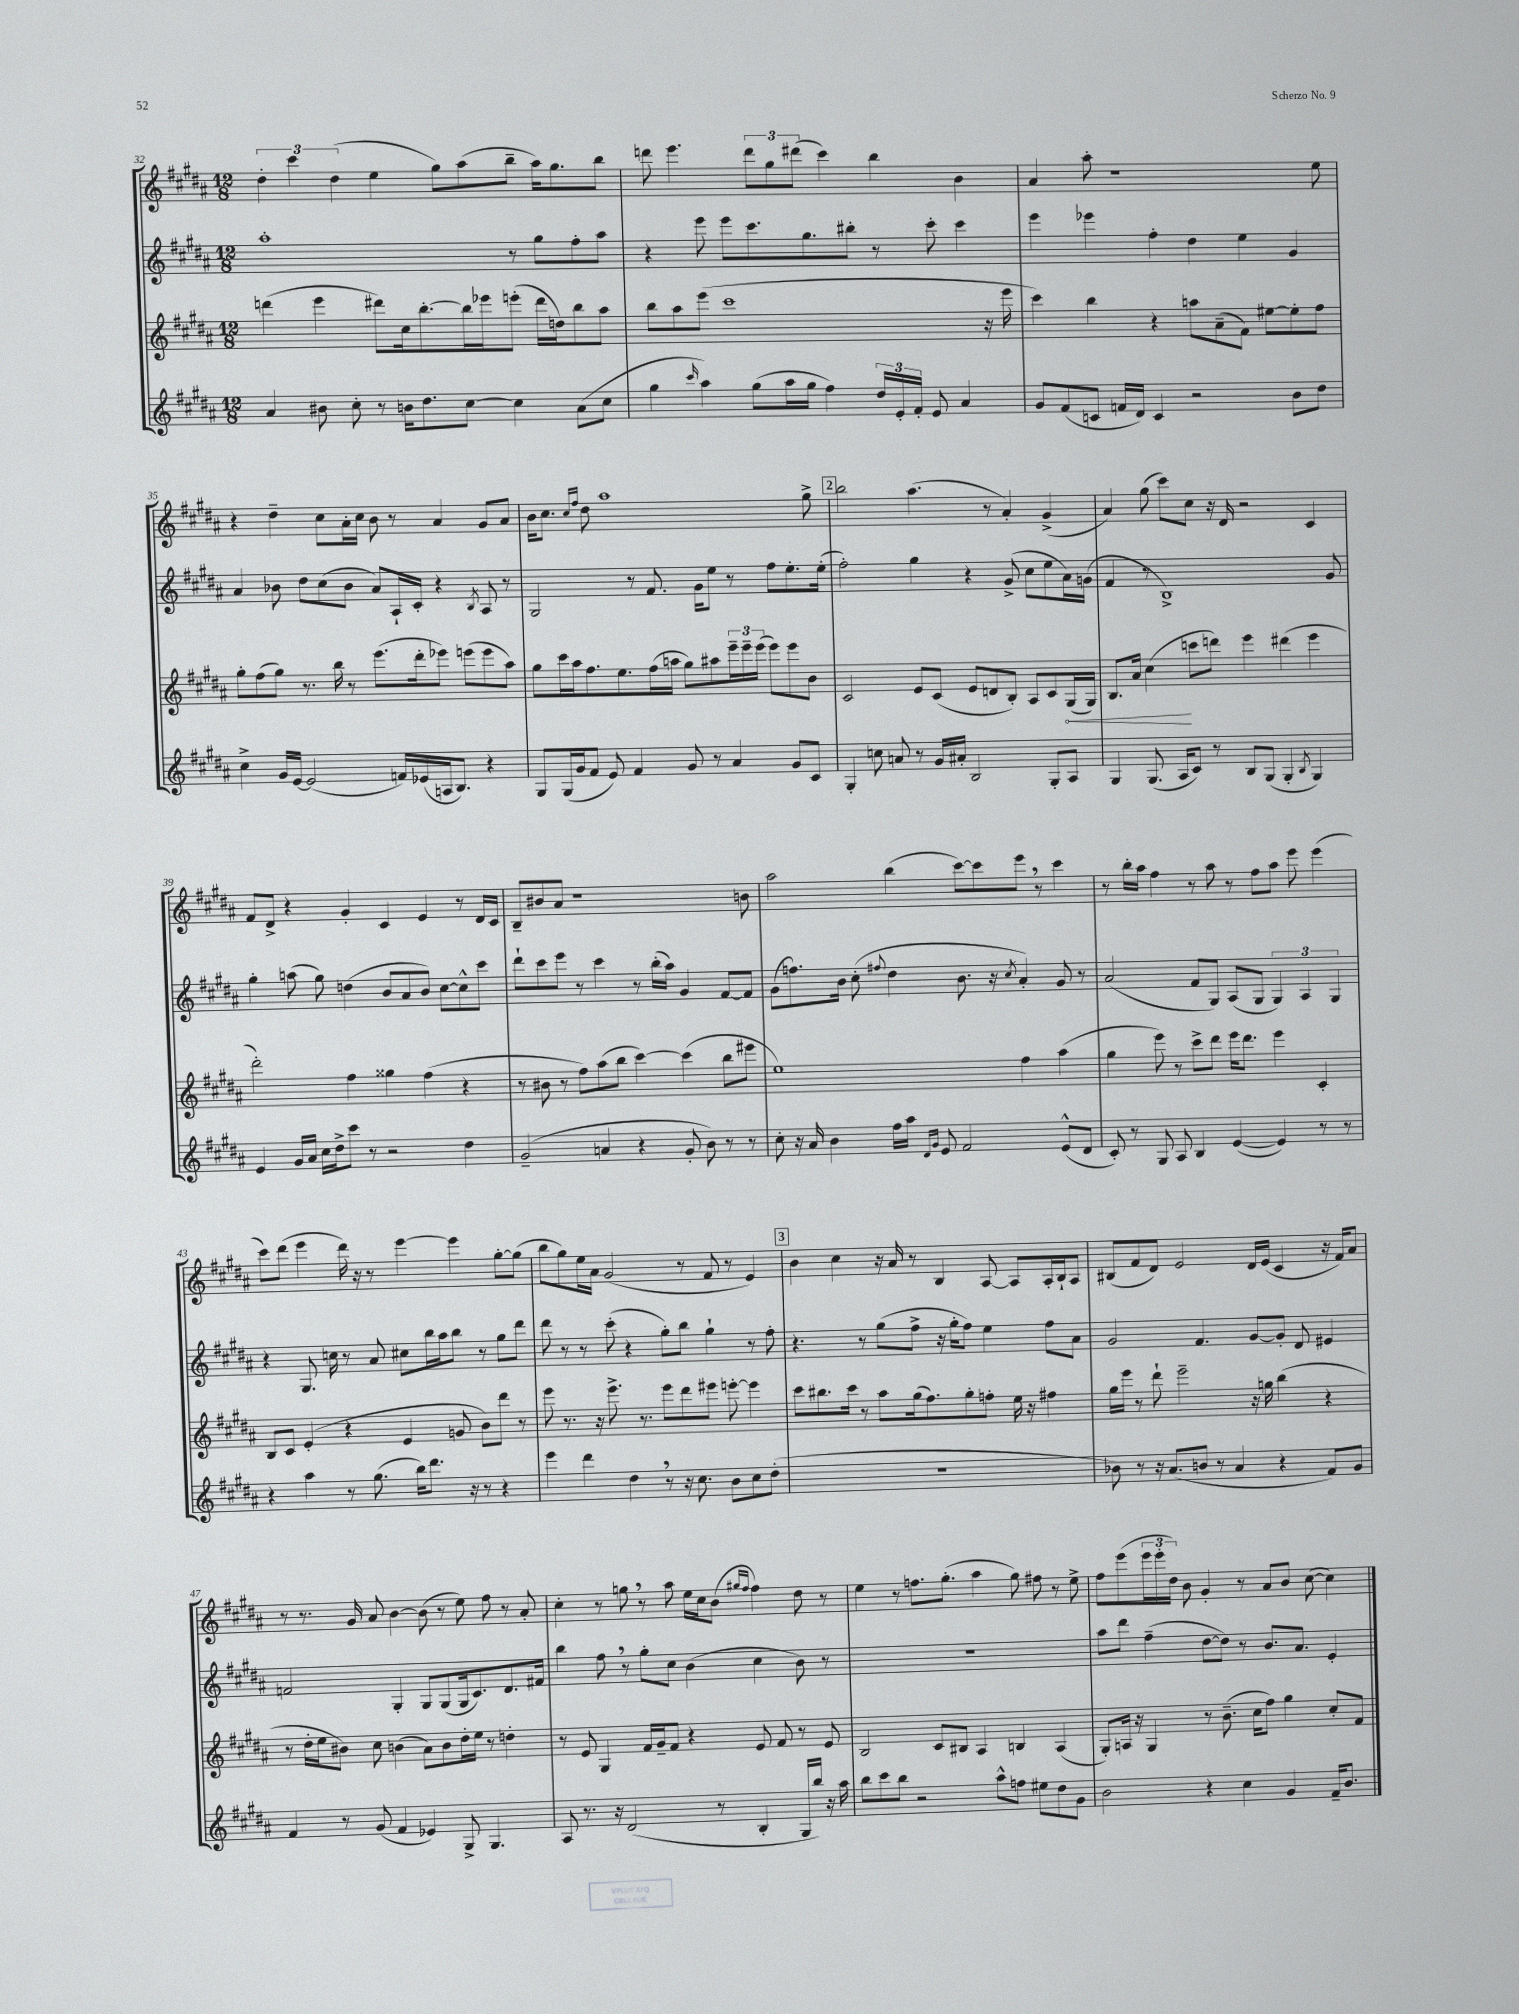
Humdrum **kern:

**kern	**kern	**dynam	**kern	**kern
*part4	*part3	*part3	*part2	*part1
*staff4	*staff3	*staff3	*staff2	*staff1
*clefG2	*clefG2	*	*clefG2	*clefG2
*k[f#c#g#d#a#]	*k[f#c#g#d#a#]	*	*k[f#c#g#d#a#]	*k[f#c#g#d#a#]
*M12/8	*M12/8	*	*M12/8	*M12/8
=32	=32	=32	=32	=32
4a#/	(4dddn\	.	1aa#'	6dd#'\
.	.	.	.	6ccc#\
8b#X\	4eee\	.	.	.
.	.	.	.	(6dd#\
8cc#'\	.	.	.	.
8r	8ddd#X\L)	.	.	4ee\
16bn\KL	16cc#\k	.	.	.
8.dd#\	[8.bb'\	.	.	.
.	.	.	.	8gg#\L)
[8cc#\J	16bb\L]	.	.	(8aa#\
.	16eee-X\J	.	.	.
4cc#\]	(8eeen'\J	.	8r	8bb~\J
.	16ddd#\LL	.	8gg#\L	16aa#\KL)
.	16ddn\J)	.	.	8.gg#\
(8a#\L	8bb\	.	8ff#'\	.
8cc#\J	8aa#\J	.	8aa#\J	8bb\J
=33	=33	=33	=33	=33
4gg#\	8bb\L	.	4r	8dddn\
.	8aa#\	.	.	4.eee\
16qqccc#/	.	.	.	.
4aa#\)	(8eee\J	.	8eee\	.
.	1ccc#	.	8eee\L	.
(8gg#\L	.	.	8.ccc#\	12ddd\L
.	.	.	.	12gg#\
16aa#\L	.	.	.	.
.	.	.	.	(12ddd#X\J
16gg#\JJ	.	.	8.gg#\	.
4ff#\)	.	.	.	4ccc#\)
.	.	.	8bb#X'\J	.
24dd#/LL	.	.	8r	4bb\
24e'/	.	.	.	.
24f#'/JJ	.	.	.	.
8e/	.	.	8ccc#'\	.
4a#/	.	.	4ccc#\	4b\
.	16r	.	.	.
.	16eee\	.	.	.
=34	=34	=34	=34	=34
8g#/L	4ccc#\)	.	4eee\	4a#/
(8f#/	.	.	.	.
8cn/J	4bb\	.	4eee-X\	8aa#'\
16fn/LL	.	.	.	1r
16d#/JJ)	.	.	.	.
4c/	4r	.	4ff#'\	.
2r	8aan\L	.	4dd#\	.
.	(8a#~\	.	.	.
.	8f#\J)	.	4ee\	.
.	[8ee#X\L	.	.	.
8b\L	8ee#'\]	.	4g#/	.
8dd#\J	8ff#\J	.	.	8ee\
!!LO:LB:g=z
=35	=35	=35	=35	=35
4cc#^\	8gg#'\L	.	4a#/	4r
.	(8ff#\	.	.	.
16g#/LL	8gg#\J)	.	8b-X\	4dd#~\
[16e/JJ	.	.	.	.
(2e/]	8.r	.	8dd#\L	.
.	.	.	(8cc#\	8cc#\L
.	16bb\	.	.	.
.	8r	.	8b-\J	16a#'\L
.	.	.	.	16cc#\JJ
.	(8.eee\L	.	8a#/L)	8b\
16fn/LL)	.	.	16A#`/L	8r
(16e-X/	16ddd#'\k	.	16c#'/JJ	.
16An/J	8eee-X\J)	.	4r	4a#/
8.B/J)	.	.	.	.
.	(8eeen\L	.	.	.
.	.	.	8qB/	.
4r	8eee\	.	8A#/	8g#/L
.	8aa#\J)	.	8r	8a#/J
=36	=36	=36	=36	=36
8G#/L	8gg#\L	.	2G#/	16b\KL
.	.	.	.	8.cc#\J
(16G#/L	16ccc#\L	.	.	.
16g#/J	16aa#\J	.	.	.
.	.	.	.	16qqcc#/LL
.	.	.	.	16qqff#/JJ
8f#/J	8.ff#\	.	.	8dd#\
8e/)	.	.	.	1aa#
.	8.ee\	.	.	.
4f#/	.	.	8r	.
.	(16ff#\L	.	8.f#/	.
.	16aan\JJ	.	.	.
8g#/	8gg#\L)	.	.	.
.	.	.	16g#\KL	.
8r	8aa#X\	.	8ee\J	.
4a#/	24eee~\L	.	8r	.
.	24eee~\	.	.	.
.	(24eee\JJ	.	.	.
.	8eee\L)	.	8ff#\L	.
8g#/L	8eee\	.	8.ee'\	.
8c#/J	8b\J	.	.	8gg#^\
.	.	.	(16ee'\Jk	.
!!LO:REH:place=s1:t=2
=37	=37	=37	=37	=37
4G#'/	2c#/	.	2ff#'\)	2bb\
8ccn\	.	.	.	.
8an/	.	.	.	.
8r	8e/L	.	4gg#\	(4.aa#\
16g#/LL	(8c#/J	.	.	.
16a#X'/JJ	.	.	.	.
2B/	8e/L	.	4r	.
.	8dn/	.	.	8r
.	8B'/J)	.	(8g#^/	4a#'/)
.	8A#/L	.	8cc#\L	.
8G#'/L	8c#/	.	8ee\	(4g#^/
!	!	!LO:HP:b	!	!
8A#/J	(16G#/L	<	16a#\L)	.
.	16G#/JJ)	.	(16gn\JJ	.
=38	=38	=38	=38	=38
4G#/	8.B/L	.	4f#/	4a#/)
.	16a#/Jk	.	.	.
(8.G#/	(4cc#\	.	8r	(8gg#\
.	.	.	1B^)	8ccc#\L)
16A#/KL	.	.	.	.
8c#/J)	8cccn\L	[	.	8cc#\J
8r	8dddn\J)	.	.	16r
.	.	.	.	16d#/
8B/L	4eee\	.	.	2r
(8G#/J	.	.	.	.
4G#'/	(4ddd#X\	.	.	.
8qB/	.	.	.	.
4G#/)	4eee\	.	.	4c#/
.	.	.	8g#/	.
!!LO:LB:g=z
=39	=39	=39	=39	=39
4e/	2ddd#'\)	.	4gg#'\	8f#/L
.	.	.	.	8d#^/J
16g#/LL	.	.	(8aan\	4r
16a#/JJ	.	.	.	.
16cc#\LL	.	.	8gg#\)	.
16dd#^\J	.	.	.	.
8ccc#\J	4ff#\	.	(4ddn\	4g#'/
8r	.	.	.	.
2r	4gg##X\	.	8b/L	4c#/
.	.	.	8a#/	.
.	(4ff#\	.	8b/J)	4e/
.	.	.	[8cc#\L	.
4dd#\	4r	.	8cc#^^\]	8r
.	.	.	8ccc#\J	16d#/LL
.	.	.	.	16c#/JJ
=40	=40	=40	=40	=40
(2g#~/	8r	.	8ddd#`\L	8B~/L
.	8b#X\	.	8ccc#\	8b#X/
.	8r	.	8eee\J	8a#/J
.	8ff#\L)	.	8r	1r
4an/	(8aa#\	.	4ccc#\	.
.	8bb\J	.	.	.
4r	[4ccc#\)	.	8r	.
.	.	.	(16bb'\LL	.
.	.	.	16aa#\JJ)	.
8g#'/	(4ccc#\]	.	4g#/	.
8b\)	.	.	.	.
8r	8bb\L	.	[8f#/L	.
8r	8eee#X\J	.	8f#/J]	8bn\
=41	=41	=41	=41	=41
8cc#'\	1ee)	.	(8g#\L	2aa#\
16r	.	.	8.ffn\)	.
16a#/	.	.	.	.
4b\	.	.	.	.
.	.	.	16b\Jk	.
.	.	.	(8cc#'\	.
.	.	.	8qqff#X/	.
16ff#\LL	.	.	4dd#\	(4bb\
16aa#\JJ	.	.	.	.
16qqd#/LL	.	.	.	.
16qqg#/JJ	.	.	.	.
8e/	.	.	.	.
2f#/	.	.	8.b\	[8ccc#\L)
.	.	.	.	8ccc#\]
.	.	.	16r	.
.	.	.	8qcc#/	.
.	4ff#\	.	4a#'/)	8eee,\J
.	.	.	.	8r
(8e^^/L	(4aa#\	.	8g#/	4ccc#\
8d#/J	.	.	8r	.
=42	=42	=42	=42	=42
8c#'/)	4gg#\	.	(2a#/	8r
8r	.	.	.	16bb'\LL
.	.	.	.	16aa#\JJ
8G#/	8eee\)	.	.	4ff#\
8A#/	8r	.	.	.
4B/	8ccc#^\L	.	8f#/L	8r
.	8ddd#\J	.	8G#/J)	8aa#\
([4e/	16eee\KL	.	(8A#/L	8r
.	8.ddd#\J	.	.	.
.	.	.	8G#/J	8ff#\L
4e/])	4eee\	.	6G#/)	8aa#\J
.	.	.	.	8eee\
.	.	.	6A#/	.
8r	4c#'/	.	.	(4eee\
.	.	.	6G#/	.
8r	.	.	.	.
!!LO:LB:g=z
=43	=43	=43	=43	=43
4r	8B/L	.	4r	8ccc#\L)
.	8c#/J	.	.	(8ddd#\J
4aa#\	(4e'/	.	8.G#/	4eee\
.	.	.	16ccn\	.
8r	4r	.	8r	16ddd#\)
.	.	.	.	16r
(8.gg#\	.	.	8a#/	8r
.	4e/	.	8cc#X\L	[4eee\
16bb\KL)	.	.	.	.
8.ddd#\J	.	.	16bb\L	.
.	.	.	16aa#\J	.
.	8gn/	.	8bb\J	4eee\]
16r	.	.	.	.
8r	8b\L)	.	8r	.
4r	8ddd#\J	.	8gg#\L	[8gg#'\L
.	8r	.	8ddd#\J	(8gg#\J]
=44	=44	=44	=44	=44
4eee\	8eee\	.	8ddd#\	8bb\L
.	8.r	.	8r	8gg#\)
4ddd#\	.	.	8r	16ee\L
.	16r	.	.	16a#\JJ
.	8.eee^\	.	(8ccc#'\	(2g#/
4dd#,\	.	.	4r	.
.	8.r	.	.	.
8r	8eee\L	.	8gg#'\L)	.
16r	8ddd#\	.	8bb\J	8r
8.cc#\	.	.	.	.
.	8eee#X\J	.	4gg#`\	8f#/
8b\L	[8eeen'\	.	.	8r
8cc#\	4eee\]	.	8r	4e/)
(8dd#'\J	.	.	8ff#'\	.
!!LO:REH:place=s1:t=3
=45	=45	=45	=45	=45
1.r	8ccc#\L	.	4.r	4b\
.	8.bb#X\	.	.	.
.	.	.	.	4cc#\
.	16ccc#\Jk	.	.	.
.	8r	.	8r	.
.	8aa#\L	.	(8gg#\L	16r
.	.	.	.	16a#/
.	(16gg#\k	.	8ff#^\J	8r
.	8.ff#\)	.	.	.
.	.	.	16r	4B/
.	.	.	16gg#'\KL	.
.	8gg#'\	.	8ff#\J)	.
.	8ffn'\J	.	4ee\	[8A#/
.	16ee\	.	.	8A#/L]
.	16r	.	.	.
.	4ff#X\	.	8ff#\L	16A#'/L
.	.	.	.	16B`/J
.	.	.	8a#\J	8A#/J
=46	=46	=46	=46	=46
8b-X\)	16gg#\LL	.	2g#/	(8B#X/L
.	16eee\JJ	.	.	.
8r	8r	.	.	8f#/
16r	8ddd#`\	.	.	8d#/J)
(8.a#/L	.	.	.	.
.	2eee~\	.	.	2e/
8bn/J	.	.	4.f#/	.
8r	.	.	.	.
4a#/	.	.	.	.
.	16r	.	[8g#/L	16d#/LL
.	16ggn\	.	.	(16e/JJ
4r	(4bb\	.	8g#'/J]	4c#/
.	.	.	8d#/	.
8f#/L)	4r	.	4e#X/	16r
.	.	.	.	16f#/KL)
8g#/J	.	.	.	8a#/J
!!LO:LB:g=z
=47	=47	=47	=47	=47
4f#/	8r	.	2fn/	8r
.	16dd#'\LL	.	.	8.r
.	16ee\J	.	.	.
8r	8b#X\J)	.	.	.
.	.	.	.	16g#/
(8g#/	8cc#\	.	.	8a#/
4f#/	(4bn\	.	4G#'/	[4b\
4e-X/)	8a#\L)	.	8G#/L	(8b\]
.	8b\	.	(8G#/	8r
8G#^/	16dd#'\L	.	16G#/k	8ee\)
.	16ee\JJ	.	8.c#/)	.
4.G#/	8r	.	.	8ff#\
.	4ddn'\	.	8.d#/	8r
.	.	.	.	8a#'/
.	.	.	16f#X/Jk	.
=48	=48	=48	=48	=48
8A#/	8r	.	4bb\	4cc#'\
8.r	8e/	.	.	.
.	4G#/	.	8ff#,\	8r
16r	.	.	.	.
(2d#/	.	.	8r	8ggn,\
.	16f#/LL	.	8gg#'\L	8r
.	16g#~/J	.	.	.
.	8f#/J	.	8cc#\J	8aa#\
.	4r	.	(4b\	16ee\LL
.	.	.	.	16cc#\J
8r	.	.	.	(8b\J
.	.	.	.	16qqgg#X/LL
.	.	.	.	16qqff#/JJ
4B'/	8e/	.	4cc#\	4ff#\)
.	8f#/	.	.	.
16G#/LL	8r	.	8b\)	8dd#\
16bb/JJ)	.	.	.	.
16r	8e/	.	8r	8r
16aa#\	.	.	.	.
=49	=49	=49	=49	=49
8bb\L	2B/	.	1.r	4ee\
8ccc#\	.	.	.	.
8bb\J	.	.	.	8r
2r	.	.	.	8.ffn\L
.	8c#/L	.	.	.
.	.	.	.	(8.gg#'\J
.	8B#X/J	.	.	.
.	4A#/	.	.	4aa#\
8aa#^^\L	.	.	.	.
8ffn\J	4Bn/	.	.	8gg#\)
8ee#X\L	.	.	.	8ff#X\
8dd#\	(4A#/	.	.	8r
8g#\J	.	.	.	8ee^\
=50	=50	=50	=50	=50
2b\	8G#'/L)	.	8aa#\L	8ff#\L
.	16An/Jk	.	8ddd#\J	(8eee\
.	16r	.	.	.
.	4G#/	.	(4ff#~\	24eee\L
.	.	.	.	24eee'\
.	.	.	.	24dd#\JJ)
.	.	.	.	8b\
4r	8r	.	[8dd#\L	4g#'/
.	(8.b~\	.	8dd#\J])	.
4cc#\	.	.	8r	8r
.	16cc#\KL	.	.	.
.	8ff#\J)	.	8.b/L	8a#/L
4g#/	4gg#\	.	.	8b/J
.	.	.	8.a#/J	.
.	.	.	.	([8cc#\
16f#~/KL	8cc#'/L	.	4e'/	4cc#\])
8.b/J	.	.	.	.
.	8f#/J	.	.	.
==	==	==	==	==
*-	*-	*-	*-	*-
